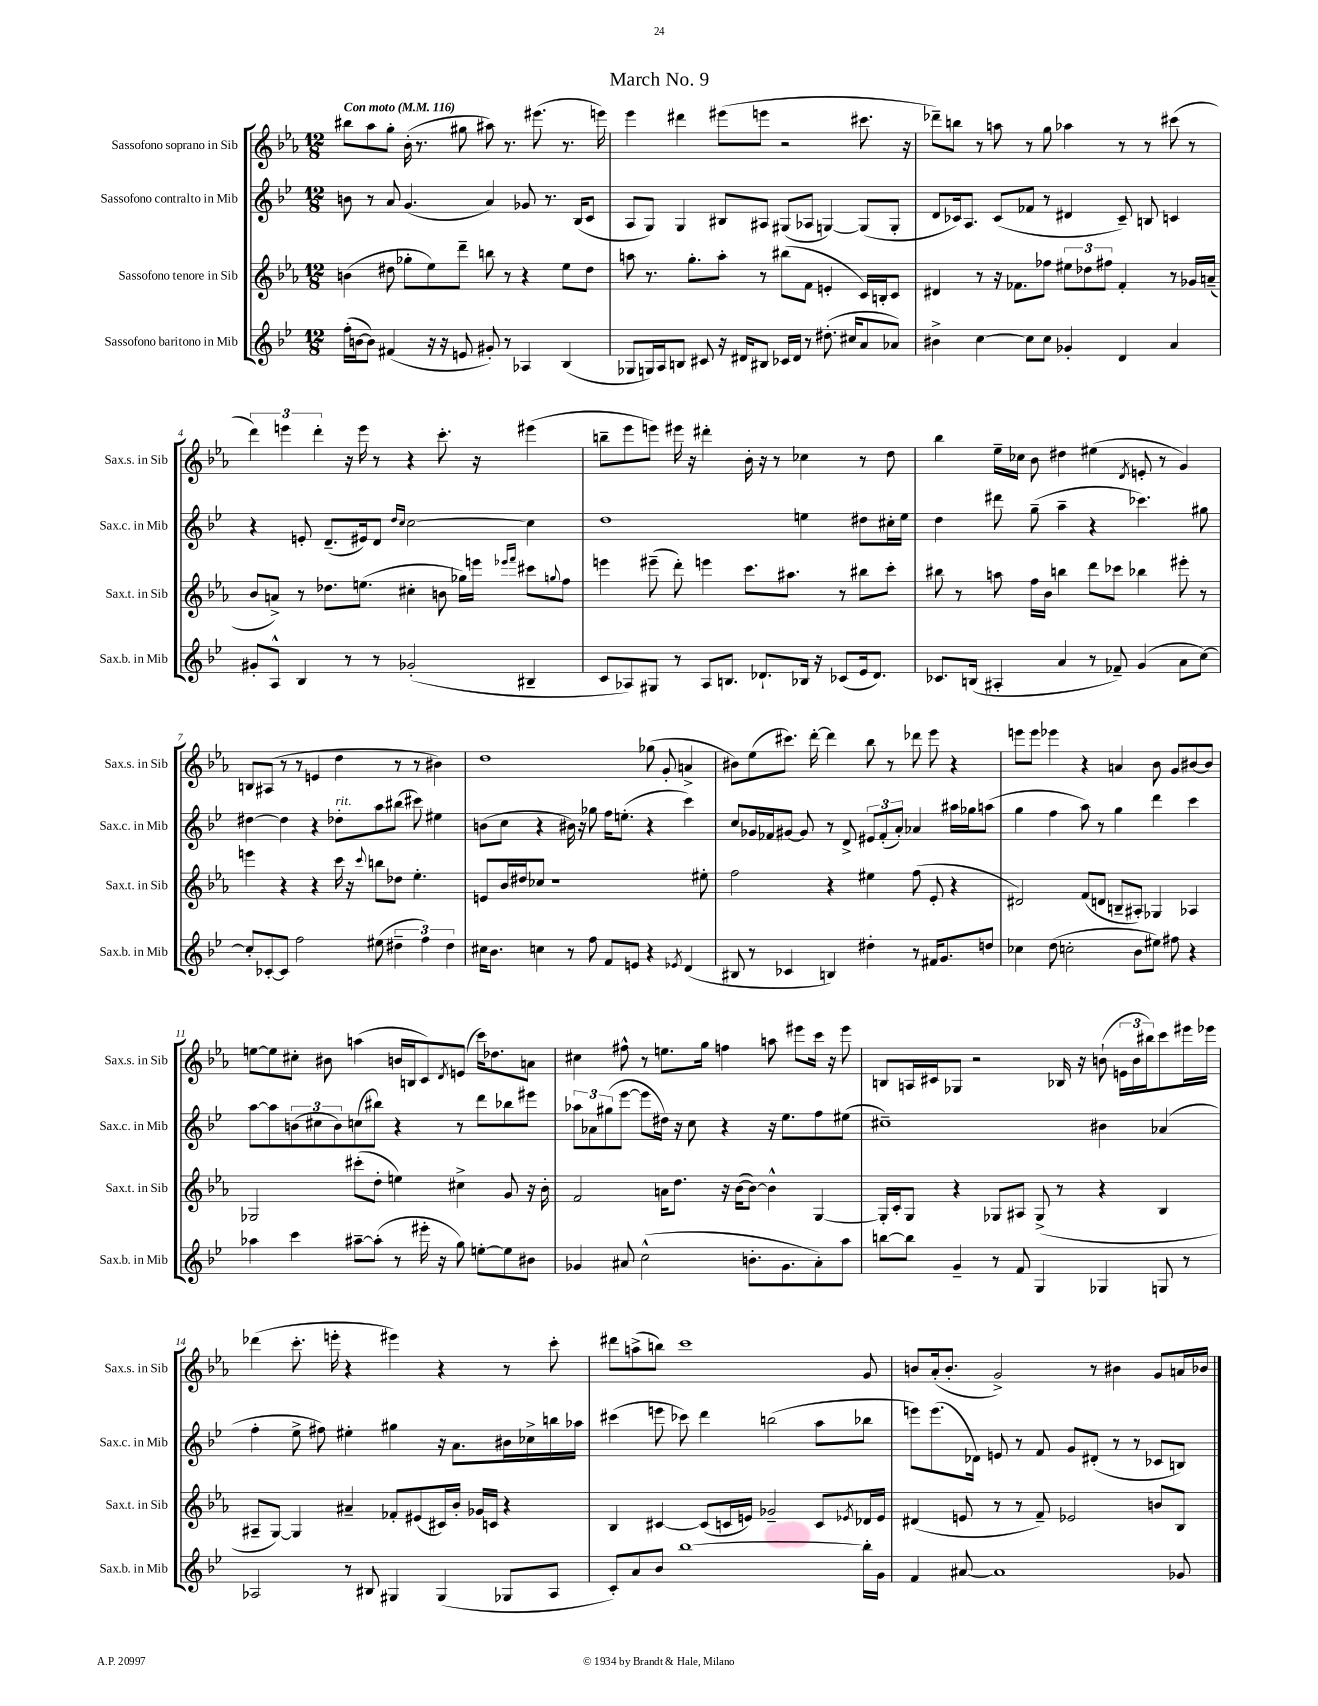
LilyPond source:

\header { title = "March No. 9" }
<<
\new StaffGroup <<
\new Staff = "s0" \with { instrumentName = "Sassofono soprano in Sib" shortInstrumentName = "Sax.s. in Sib" } {
    \clef treble \key ees \major \numericTimeSignature \time 12/8 \tempo "Con moto" 4 = 116
    bis''8 aes''8 g''8-. bes'16-.( r8. gis''8 ais''8) r8. eis'''8.( r8. e'''16) |
    ees'''4 dis'''4 eis'''8( e'''8 r2 cis'''8. r16 |
    des'''8--) b''8 r8 a''8 r8 g''8 aes''4 r8 r8 cis'''8( r8 |
    \tuplet 3/2 { d'''4) e'''4 d'''4-. } r16 e'''16 r8 r4 c'''8.-. r16 eis'''4( |
    b''8-- ees'''8 e'''8) eis'''16 r16 dis'''4-. bes'16-. r16 r8 ces''4 r8 d''8 |
    bes''4 ees''16-- ces''16 bes'8 dis''4 eis''4( \acciaccatura { d'8 } e'8-. r8 g'4) |
    b8 ais8( r8 r8 e'4 d''4 r8 r8 bis'4) |
    d''1 ges''8( g'8-. a'4-> |
    bis'8) ees''8( cis'''8.) d'''16~-. d'''4 bes''8 r8 des'''8 ees'''8 r4 |
    e'''8 e'''8 ees'''4 r4 a'4 bes'8 g'8 bis'8~ bis'8 |
    e''8~ e''8 cis''8-. bis'8 a''4( b'16 b16 c'8) \acciaccatura { d'8 } e'8( c'''16) des''8. a'8 |
    cis''4 fis''8-^ r8 e''8. g''16 f''4 a''8 eis'''8 c'''16 r16 eis'''8 |
    b8 a16 cis'16 ges8 r2 bes16 r16 b'8-!( \tuplet 3/2 { e'16 b'16 bis''16) } c'''8 eis'''16 ees'''16 |
    des'''4( c'''8.-. e'''16-. r4 eis'''4) r4 r8 c'''8-. |
    dis'''8 a''8->( b''8) c'''1 g'8 |
    b'8 aes'16-.( b'8.-. g'2->) r8 bis'4 g'8 a'16 bes'16 \bar "|." |
}
\new Staff = "s1" \with { instrumentName = "Sassofono contralto in Mib" shortInstrumentName = "Sax.c. in Mib" } {
    \clef treble \key bes \major \numericTimeSignature \time 12/8
    b'8 r8 a'8 g'4.( a'4) ges'8 r8. bes16( c'8 |
    a8 g8) g4 bis8 ais8 gis8( aes8 g4~) g8( g8-. |
    d'8 ces'16) a8. ces'8( fes'8 r8 dis'4 ces'8--) b8 c'4 |
    r4 e'8-. d'8.--( eis'16) d'8 \grace { d''16 c''16 } c''2~ c''4 |
    d''1 e''4 dis''8 cis''16-. e''16 |
    d''4 dis'''8 g''8--( a''4-- r4 ces'''4.) gis''8 |
    dis''4~ dis''4 r4 des''8-.^\markup { \italic "rit." } a''8 bis''8( cis'''8) eis''4 |
    b'8( c''8 r4 bis'16) r16 ges''8 f''16 e''8.-.( r4 c'''4) |
    c''8 ges'16 fes'16 gis'8~ gis'8 r8 d'8-> \tuplet 3/2 { eis'8 fes'8-.( a'8-.) } aes'4 ais''16 ges''16 a''8( |
    g''4 f''4 a''8) r8 g''4 d'''4 c'''4 |
    a''8~ a''8 \tuplet 3/2 { b'8( cis''8 b'8) } c''8( bis''8) r4 r8 d'''8 bes''8 eis'''8 |
    \tuplet 3/2 { aes''8 aes'8 gis''8( } ees'''8~ ees'''8 dis''16) r16 c''8 r4 r16 ees''8. f''8 eis''8( |
    cis''1--) bis'4 aes'4( |
    f''4-. ees''8-> fis''8) eis''4-. gis''4 r16 a'8. bis'16 ces''16-> b''16 aes''16 |
    cis'''4( e'''8 ces'''8) d'''4 b''2( a''8 bes''8 |
    e'''8) e'''8.( des'16) e'8 r8 f'8 g'8 dis'8-.( r8 r8 ces'8 b8) \bar "|." |
}
\new Staff = "s2" \with { instrumentName = "Sassofono tenore in Sib" shortInstrumentName = "Sax.t. in Sib" } {
    \clef treble \key ees \major \numericTimeSignature \time 12/8
    b'4( dis''8 ges''8-. ees''8) d'''8-- b''8 r8 r4 ees''8 dis''8 |
    a''8 r8. g''8.-. a''8-. r8 bis''8( f'8 e'4-. c'16) b16-. c'8 |
    dis'4 r8 r16 fes'8. fes''8 \tuplet 3/2 { eis''8 des''8 fis''8 } fes'4-. r8 ges'16 a'16--( |
    bes'8 a'8->) r8 des''8. e''8.( cis''4-. b'8 ges''16) e'''16 \grace { ees'''16 f'''16 } cis'''8 \appoggiatura { g''8 } f''8 |
    e'''4 eis'''8--( d'''8-.) e'''4 c'''8. ais''8. r8 bis''8 c'''8-. |
    bis''8 r8 a''8 f''16 bes'16 b''4 d'''8 ces'''8 bes''4 eis'''8-. r8 |
    e'''4 r4 r4 c'''16 r16 \appoggiatura { c'''8 } b''8 des''8 ees''4.-. |
    e'8 bes'16 dis''16 ces''8 r1 eis''8-. |
    f''2 r4 eis''4 f''8( ees'8-. r4 |
    dis'2) f'8( d'8 b8-- ais8-.) ges4 aes4 |
    ges2 cis'''8-.( d''8-. e''4) cis''4-> g'8 r16 bes'16-. |
    f'2 a'16 d''8. r16 bes'16~( bes'8~) bes'4-^ g4~ |
    g16-. c'16-. g8 r4 ges8 ais8 ges8->( r8 r4 bes4 |
    ais8-- g8~) g4 ais'4-- fes'8-. eis'8( cis'16) bes'16-. ges'16 c'16 r4 |
    bes4 cis'4~ cis'8( c'16 e'16) ges'2-- c'8 \acciaccatura { ees'8 } des'16 ees'16 |
    dis'4( e'8 r8 r8 f'8--) ees'2 b'8 bes8 \bar "|." |
}
\new Staff = "s3" \with { instrumentName = "Sassofono baritono in Mib" shortInstrumentName = "Sax.b. in Mib" } {
    \clef treble \key bes \major \numericTimeSignature \time 12/8
    f''16-.( b'16~ b'8) fis'4( r16 r16 e'8 gis'8-.) r8 aes4 bes4( |
    ges8 g16) a16 b8 cis'8 r16 dis'16 bis8 ces'16 dis'16 r8 dis''8.-.( cis''16 a'8 aes'8) |
    bis'4-> c''4~ c''8 c''8 ges'4-. d'4 a'4 |
    gis'8-. a8-^ bes4 r8 r8 ges'2-.( bis4-- |
    c'8 aes8) gis8 r8 aes8 b8. des'8.-! bes16 r16 ces'8( ees'16 des'8.) |
    ces'8. b16( ais4-. a'4 r8 fes'8--) g'4( a'8 c''8~) |
    c''8-. ces'8~-. ces'8 f''2 eis''8( \tuplet 3/2 { dis''4-- f''4) dis''4 } |
    cis''16 bes'8. c''4 r8 f''8 f'8 e'8 r4 \acciaccatura { ees'8 } d'4( |
    bis8 r8 ces'4 b4) dis''4-. r8 fis'16 g'8. d''8 |
    ces''4 d''8( c''2-. bes'8 eis''8) fis''8 r4 |
    aes''4 c'''4 ais''8~-- ais''8-.( r8 eis'''16-. r16 g''8) e''8~-. e''8 bis'8 |
    ges'4 ais'8 c''2-^( b'8.-. ges'8. ais'8-.) a''8 |
    b''8~ b''8 g'4-- r8 f'8 g4 ges4 g8 r8 |
    aes2 r8 bis8 gis4 gis4( ges8 aes8 |
    c'8-.) a'8 bes'8 bes''1~ bes''16-. g'16 |
    f'4 ais'8~ ais'1 ges'8 \bar "|." |
}
>>
>>
